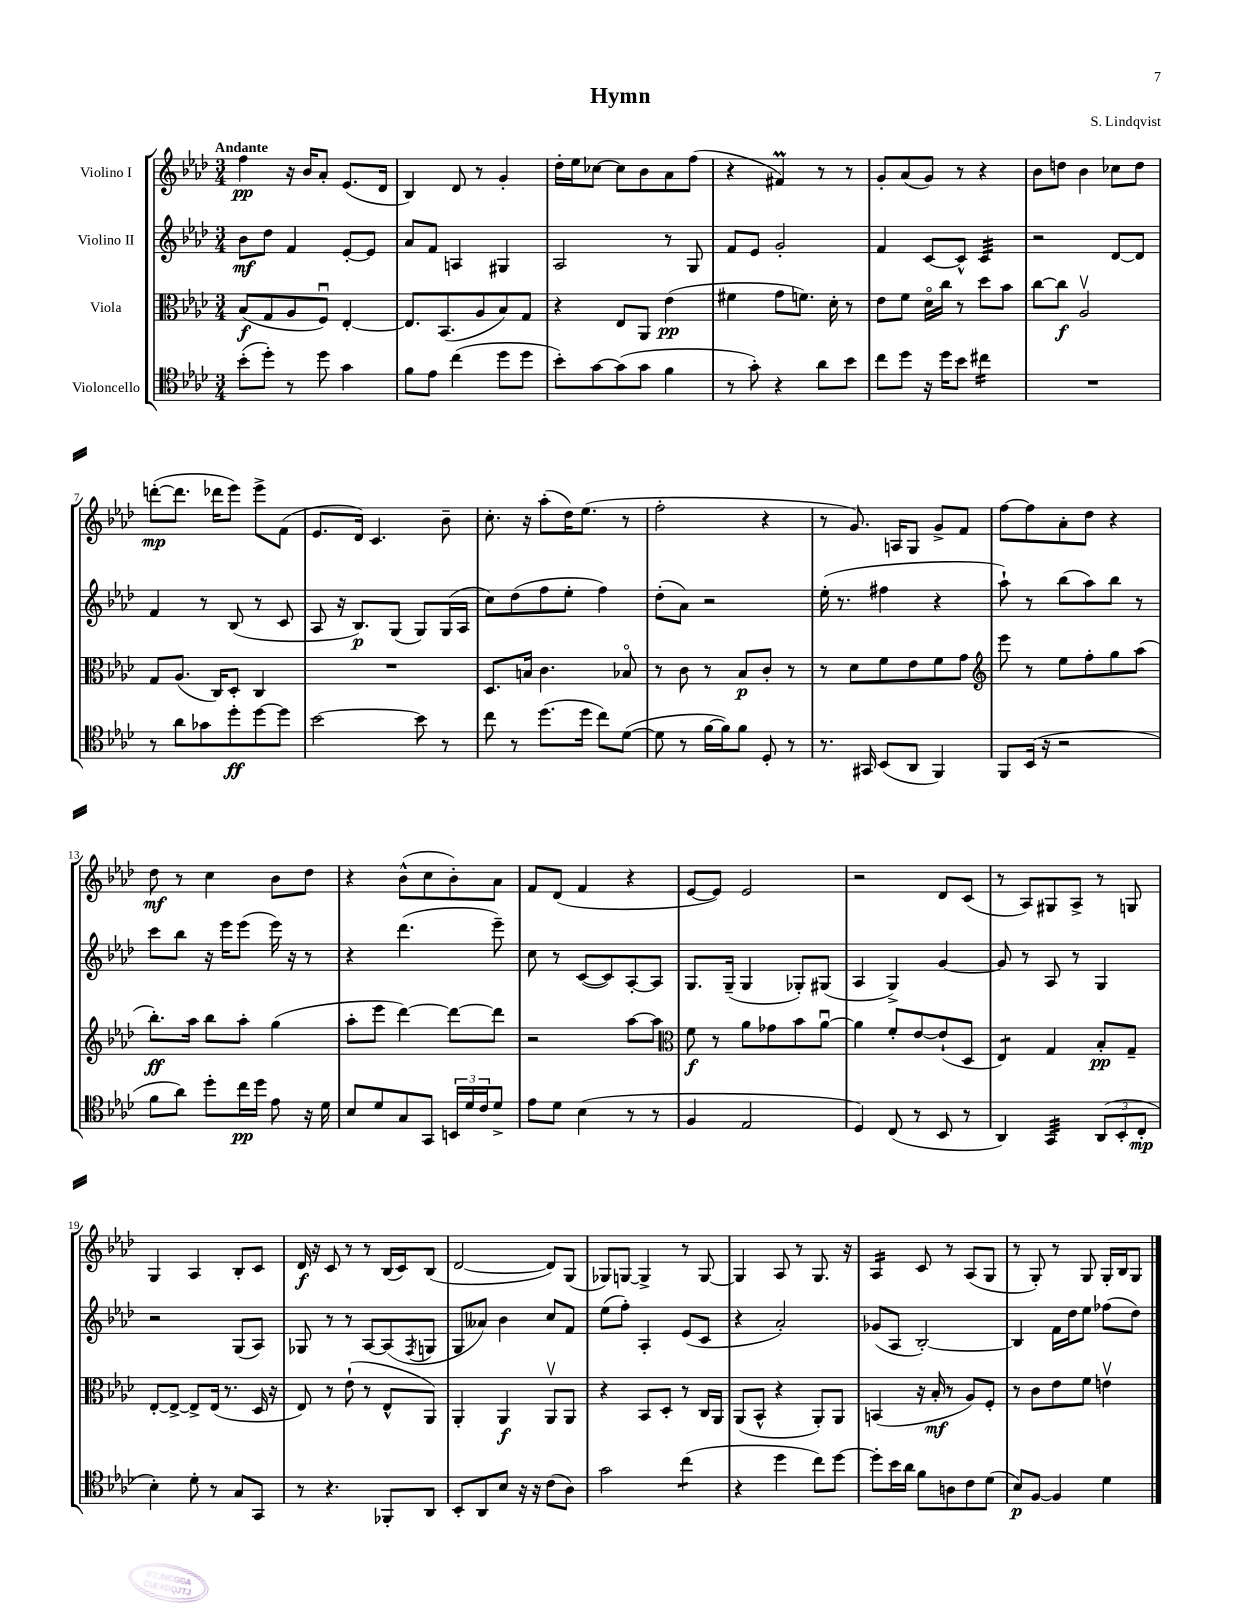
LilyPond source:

\header { title = "Hymn" composer = "S. Lindqvist" }
<<
\new StaffGroup <<
\new Staff = "s0" \with { instrumentName = "Violino I" } {
    \clef treble \key aes \major \numericTimeSignature \time 3/4 \tempo "Andante"
    f''4\pp r16 bes'16 aes'8-. ees'8.( des'16 |
    bes4) des'8 r8 g'4-. |
    des''16-. ees''16 ces''8~ ces''8 bes'8 aes'8 f''8( |
    r4 fis'4\prall) r8 r8 |
    g'8-. aes'8( g'8) r8 r4 |
    bes'8 d''8 bes'4 ces''8 d''8 |
    d'''8~-.\mp( d'''8. des'''16 ees'''8) ees'''8-> f'8( |
    ees'8. des'16) c'4. bes'8-- |
    c''8.-. r16 aes''8-.( des''16) ees''8.( r8 |
    f''2-. r4 |
    r8 g'8.) a16 g8 g'8-> f'8 |
    f''8~ f''8 aes'8-. des''8 r4 |
    des''8\mf r8 c''4 bes'8 des''8 |
    r4 bes'8-^( c''8 bes'8-.) aes'8 |
    f'8 des'8( f'4 r4 |
    ees'8~ ees'8) ees'2 |
    r2 des'8 c'8( |
    r8 aes8) gis8 aes8-> r8 g8 |
    g4 aes4 bes8-. c'8 |
    des'16\f r16 c'8 r8 r8 bes16( c'16) bes8( |
    des'2~ des'8) g8( |
    ges8) g8~ g4-> r8 g8~ |
    g4 aes8 r8 g8. r16 |
    aes4:16 c'8 r8 aes8( g8 |
    r8 g8-.) r8 g8 g16-. bes16 g8 \bar "|." |
}
\new Staff = "s1" \with { instrumentName = "Violino II" } {
    \clef treble \key aes \major \numericTimeSignature \time 3/4
    bes'8\mf des''8 f'4 ees'8~-. ees'8 |
    aes'8 f'8 a4 gis4 |
    aes2 r8 g8 |
    f'8 ees'8 g'2-. |
    f'4 c'8~ c'8-^ c'4:32 |
    r2 des'8~ des'8 |
    f'4 r8 bes8( r8 c'8 |
    aes8 r16 bes8.\p) g8( g8) g16( aes16 |
    c''8) des''8( f''8 ees''8-. f''4) |
    des''8-.( aes'8) r2 |
    ees''16-.( r8. fis''4 r4 |
    aes''8-!) r8 bes''8( aes''8) bes''8 r8 |
    c'''8 bes''8 r16 ees'''16 ees'''8( ees'''16) r16 r8 |
    r4 des'''4.( ees'''8--) |
    c''8 r8 c'8~( c'8) aes8~-. aes8 |
    g8. g16--( g4 ges8-.) gis8( |
    aes4 g4->) g'4~ |
    g'8 r8 aes8 r8 g4 |
    r2 g8( aes8) |
    ges8 r8 r8 aes8~ aes8( \acciaccatura { f8 } g8 |
    g8 aeses'8) bes'4 c''8 f'8 |
    ees''8( f''8-.) aes4-. ees'8( c'8 |
    r4 aes'2-.) |
    ges'8( aes8 bes2~-.) |
    bes4 f'16 des''16 ees''8 fes''8( des''8) \bar "|." |
}
\new Staff = "s2" \with { instrumentName = "Viola" } {
    \clef alto \key aes \major \numericTimeSignature \time 3/4
    bes8\f( g8 aes8 f8\downbow) ees4~-. |
    ees8. bes,8.( aes8 bes8) g8 |
    r4 ees8 aes,8 ees'4\pp( |
    fis'4 g'8 f'8.) des'16-. r8 |
    ees'8 f'8 des'16\flageolet c''16 r8 des''8 bes'8 |
    c''8~ c''8\f aes2\upbow |
    g8 aes8.( c16) des8-. c4 |
    R2. |
    des8. b16 c'4. bes8\flageolet |
    r8 c'8 r8 bes8\p c'8-. r8 |
    r8 des'8 f'8 ees'8 f'8 g'8 |
    \clef treble ees'''8 r8 ees''8 f''8-. g''8 aes''8( |
    bes''8.-.\ff) aes''16 bes''8 aes''8-. g''4( |
    aes''8-. ees'''8 des'''4~) des'''8~ des'''8 |
    r2 aes''8~ aes''8 |
    \clef alto f'8\f r8 aes'8 ges'8 bes'8 aes'8~\downbow |
    aes'4 f'8-. ees'8~ ees'8-!( des8 |
    ees4:8) g4 bes8-.\pp g8-- |
    ees8~-. ees8~-> ees8-> ees16( r8. des16 r16 |
    ees8) r8 ees'8-!( r8 ees8-^ aes,8) |
    aes,4-. aes,4\f aes,8\upbow aes,8 |
    r4 bes,8 des8-. r8 c16 aes,16 |
    aes,8( bes,8-^ r4 aes,8-.) aes,8 |
    b,4( r16 bes16-.\mf r8 aes8) f8-. |
    r8 c'8 ees'8 f'8 e'4\upbow \bar "|." |
}
\new Staff = "s3" \with { instrumentName = "Violoncello" } {
    \clef tenor \key aes \major \numericTimeSignature \time 3/4
    bes'8-.( des''8-.) r8 des''8 g'4 |
    f'8 ees'8 c''4( des''8 des''8 |
    bes'8-.) g'8~ g'8( g'8 f'4 |
    r8 g'8-.) r4 aes'8 bes'8 |
    c''8 des''8 r16 des''16 bes'8 cis''4:16 |
    R2. |
    r8 aes'8 ges'8 des''8-.\ff des''8~ des''8 |
    bes'2~ bes'8 r8 |
    c''8 r8 des''8.( des''16 c''8) des'8~( |
    des'8 r8 f'16~ f'16) f'8 des8-. r8 |
    r8. gis,16 bes,8( aes,8 f,4) |
    f,8 bes,16( r16 r2 |
    f'8 aes'8) des''8-. c''16\pp des''16 ees'8 r16 des'16 |
    bes8 des'8 g8 g,8 \tuplet 3/2 { b,16 des'16 c'16 } des'8-> |
    ees'8 des'8 bes4( r8 r8 |
    f4 ees2 |
    des4) c8( r8 bes,8 r8 |
    aes,4) g,4:32 \tuplet 3/2 { aes,8( bes,8-. c8-.\mp } |
    bes4-.) des'8-. r8 g8 g,8 |
    r8 r4. fes,8-. aes,8 |
    bes,8-. aes,8 bes8 r16 r16 c'8( aes8) |
    g'2 c''4:8( |
    r4 des''4 c''8) des''8~ |
    des''8-. bes'16 aes'16 f'8 a8 c'8 des'8( |
    bes8\p) f8~ f4 des'4 \bar "|." |
}
>>
>>
